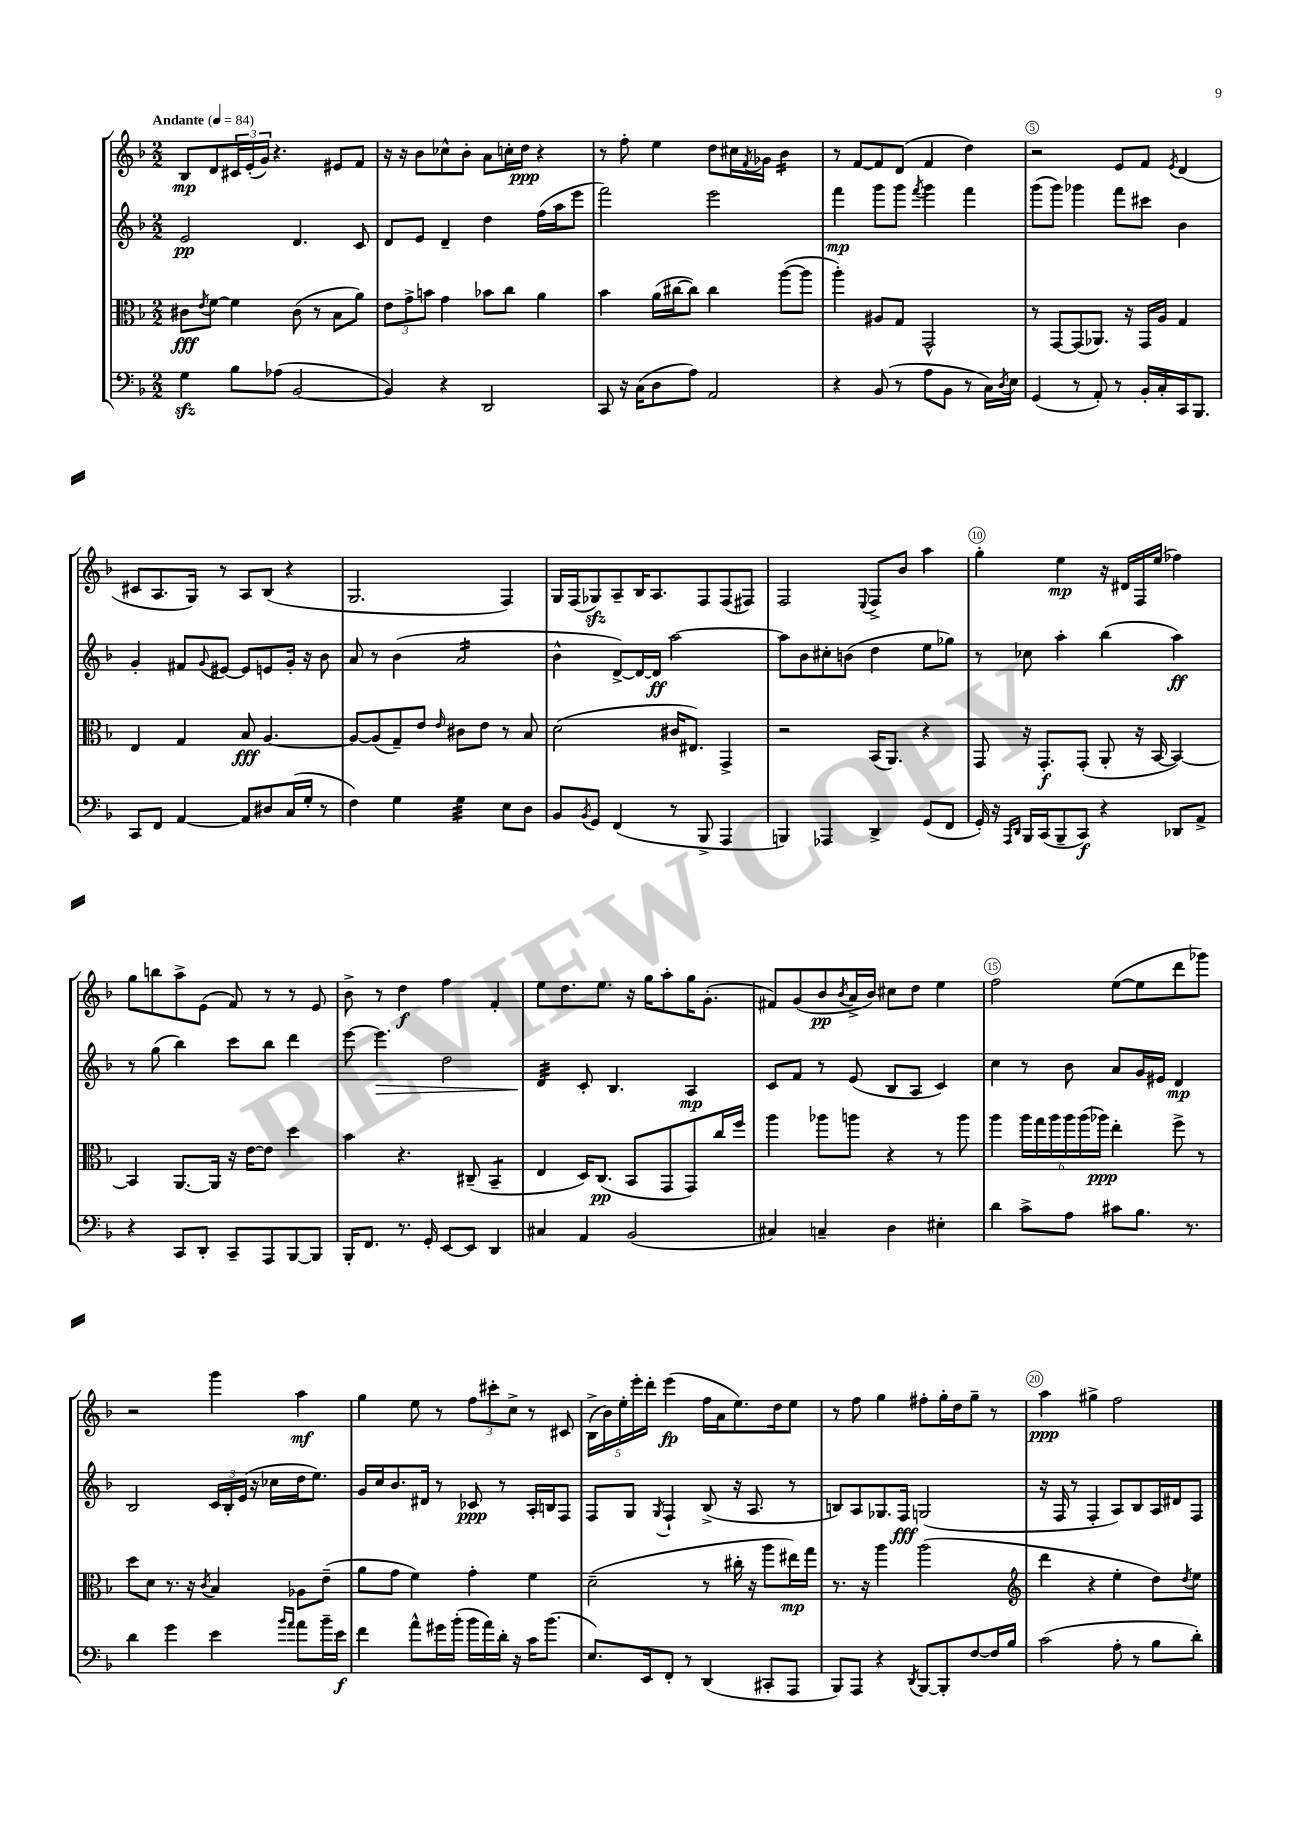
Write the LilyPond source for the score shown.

<<
\new StaffGroup <<
\new Staff = "s0" {
    \clef treble \key f \major \numericTimeSignature \time 2/2 \tempo "Andante" 4 = 84
    bes8\mp d'8 \tuplet 3/2 { cis'16 e'16-.( g'16) } r4. eis'8 f'8 |
    r16 r16 bes'8 ces''8-^ bes'8-. a'8 c''16-. d''16\ppp r4 |
    r8 f''8-. e''4 d''8 cis''16 \acciaccatura { f'8 } ges'16 bes'4:16 |
    r8 f'8~ f'8 d'8( f'4 d''4) |
    r2 e'8 f'8 \acciaccatura { e'8 } d'4( |
    cis'8 a8. g16) r8 a8 bes8( r4 |
    g2. f4) |
    g16 f16( ges8\sfz) a8-- bes16 a8. f8 f8( fis8) |
    f2 \appoggiatura { e8 } f8-> bes'8 a''4 |
    g''4-. e''4\mp r16 dis'16 f16 e''16( fes''4) |
    g''8 b''8 a''8-> e'8( f'8) r8 r8 e'8 |
    bes'8-> r8 d''4\f f''4 f'4-. |
    e''8 d''8. e''8. r16 g''16 a''8-. g''16 g'8.-.( |
    fis'8) g'8( bes'8\pp \acciaccatura { bes'8 } a'16-> bes'16) cis''8 d''8 e''4 |
    f''2 e''8~( e''8 d'''8 ges'''8) |
    r2 g'''4 a''4\mf |
    g''4 e''8 r8 \tuplet 3/2 { f''8 cis'''8-. c''8-> } r8 cis'8 |
    \tuplet 5/4 { bes16->( bes'16) e''16-. e'''16-. d'''16-. } e'''4\fp( f''16 a'16 e''8.) d''16 e''8 |
    r8 f''8 g''4 fis''8-. g''16-. d''16 g''8-- r8 |
    a''4\ppp gis''4-> f''2 \bar "|." |
}
\new Staff = "s1" {
    \clef treble \key f \major \numericTimeSignature \time 2/2
    e'2\pp d'4. c'8 |
    d'8 e'8 d'4-- d''4 f''16( a''16 e'''8 |
    f'''2) e'''2 |
    f'''4\mp g'''8 g'''8 \acciaccatura { f'''8 } g'''4 f'''4 |
    g'''8( g'''8) ges'''4 f'''8 cis'''8 bes'4 |
    g'4-. fis'8 \appoggiatura { g'8 } eis'8~ eis'8 e'8 g'16-. r16 bes'8 |
    a'8 r8 bes'4( a'2:16 |
    bes'4-^ d'8~->) d'16~ d'16\ff a''2~ |
    a''8 bes'8 cis''8-. b'8( d''4 e''8 ges''8) |
    r8 ces''8 a''4-. bes''4( a''4\ff) |
    r8 g''8( bes''4) c'''8 bes''8 d'''4 |
    e'''8~ e'''4.\> d''2 |
    d'4:32\! c'8-. bes4. a4\mp |
    c'8 f'8 r8 e'8( bes8 a8 c'4) |
    c''4 r8 bes'8 a'8 g'16 eis'16 d'4\mp |
    bes2 \tuplet 3/2 { c'16 bes16-. e'16( } r16 ces''16 d''16 e''8.) |
    g'16 c''16 bes'8. dis'16 r8 ces'8\ppp r8 a16-. b16 f8 |
    f8 g8 \acciaccatura { g8 } f4-! bes8->( r16 a8. r8 |
    b8) a8 ges8. f16\fff g2( |
    r16 f16 r8 f4-. a8) bes8 a16 dis'16 f8 \bar "|." |
}
\new Staff = "s2" {
    \clef alto \key f \major \numericTimeSignature \time 2/2
    cis'8\fff \acciaccatura { e'8 } f'8~ f'4 cis'8( r8 bes8 a'8) |
    \tuplet 3/2 { e'8 g'8-> b'8 } g'4 bes'8 c''8 a'4 |
    bes'4 a'16( cis''16~ cis''8) cis''4 a''8~( a''8 |
    a''4-.) ais8 g8 g,2-^ |
    r8 g,8~ g,8( aes,8.) r16 g,16 a16 g4 |
    e4 g4 bes8\fff a4.~ |
    a8~ a8( g8--) e'8 \grace { e'16 } cis'8 e'8 r8 bes8 |
    d'2( cis'16 eis8.) g,4-> |
    r2 bes,16( a,8.) r4 |
    g,8 r16 g,8.-.\f g,8-.( a,8-. r16 bes,16~ bes,4~) |
    bes,4 a,8.~ a,16 r16 e'16~ e'8 d''4 |
    bes'4 r4. cis8--( bes,4:8-- |
    e4 d16) c8.\pp( bes,8 g,8 g,8) c''16 f''16 |
    a''4 aes''8 a''8 r4 r8 a''8 |
    a''4 \tuplet 6/4 { a''16 g''16 a''16 a''16 a''16( aes''16\ppp) } e''4-. f''8-> r8 |
    d''8 d'8 r8. r16 \acciaccatura { c'8 } bes4 aes8 e'8--( |
    a'8 g'8 f'4) g'4-. f'4 |
    d'2--( r8 cis''16-. r16 a''8 eis''16\mp) g''16 |
    r8. r16 a''4 a''2( |
    \clef treble d'''4 r4 e''4-. d''8) \acciaccatura { d''8 } e''8 \bar "|." |
}
\new Staff = "s3" {
    \clef bass \key f \major \numericTimeSignature \time 2/2
    g4\sfz bes8 aes8( bes,2~ |
    bes,4) r4 d,2 |
    c,8 r16 c16( d8 a8) a,2 |
    r4 bes,8( r8 a8 bes,8 r8 c16) \acciaccatura { d8 } e16 |
    g,4( r8 a,8-.) r8 bes,16-. c16-. c,16 bes,,8. |
    c,8 f,8 a,4~ a,8 dis8 c16( g16-. r8 |
    f4) g4 g4:32 e8 d8 |
    bes,8 \acciaccatura { bes,8 } g,8 f,4( r8 bes,,8-> a,,4 |
    b,,4) aes,,4 d,4-> g,8( f,8 |
    g,16-.) r16 \grace { a,,16 d,16 } bes,,16 c,16( bes,,8-- c,8\f) r4 des,8 a,8-> |
    r4 c,8 d,8-. c,8-- a,,8 bes,,8~ bes,,8 |
    bes,,16-. f,8. r8. g,16-. e,8~ e,8 d,4 |
    cis4 a,4 bes,2( |
    cis4) c4-- d4 eis4-. |
    d'4 c'8-> a8 cis'8 bes8. r8. |
    d'4 g'4 e'4 \grace { bes'16 a'16 } a'8 bes'16-- e'16\f |
    f'4 a'8-^ gis'16 bes'16-.( bes'16 a'16) d'16-. r16 c'16 bes'8.( |
    e8.) e,16 f,8-. r8 d,4( cis,8-. a,,8 |
    bes,,8) a,,8 r4 \acciaccatura { d,8 } bes,,8~ bes,,8-. f8~ f16 bes16 |
    c'2( a8-. r8 bes8 d'8-.) \bar "|." |
}
>>
>>
\layout { \context { \Score \override BarNumber.break-visibility = ##(#f #t #t) barNumberVisibility = #(every-nth-bar-number-visible 5) \override BarNumber.stencil = #(make-stencil-circler 0.1 0.3 ly:text-interface::print) } }
